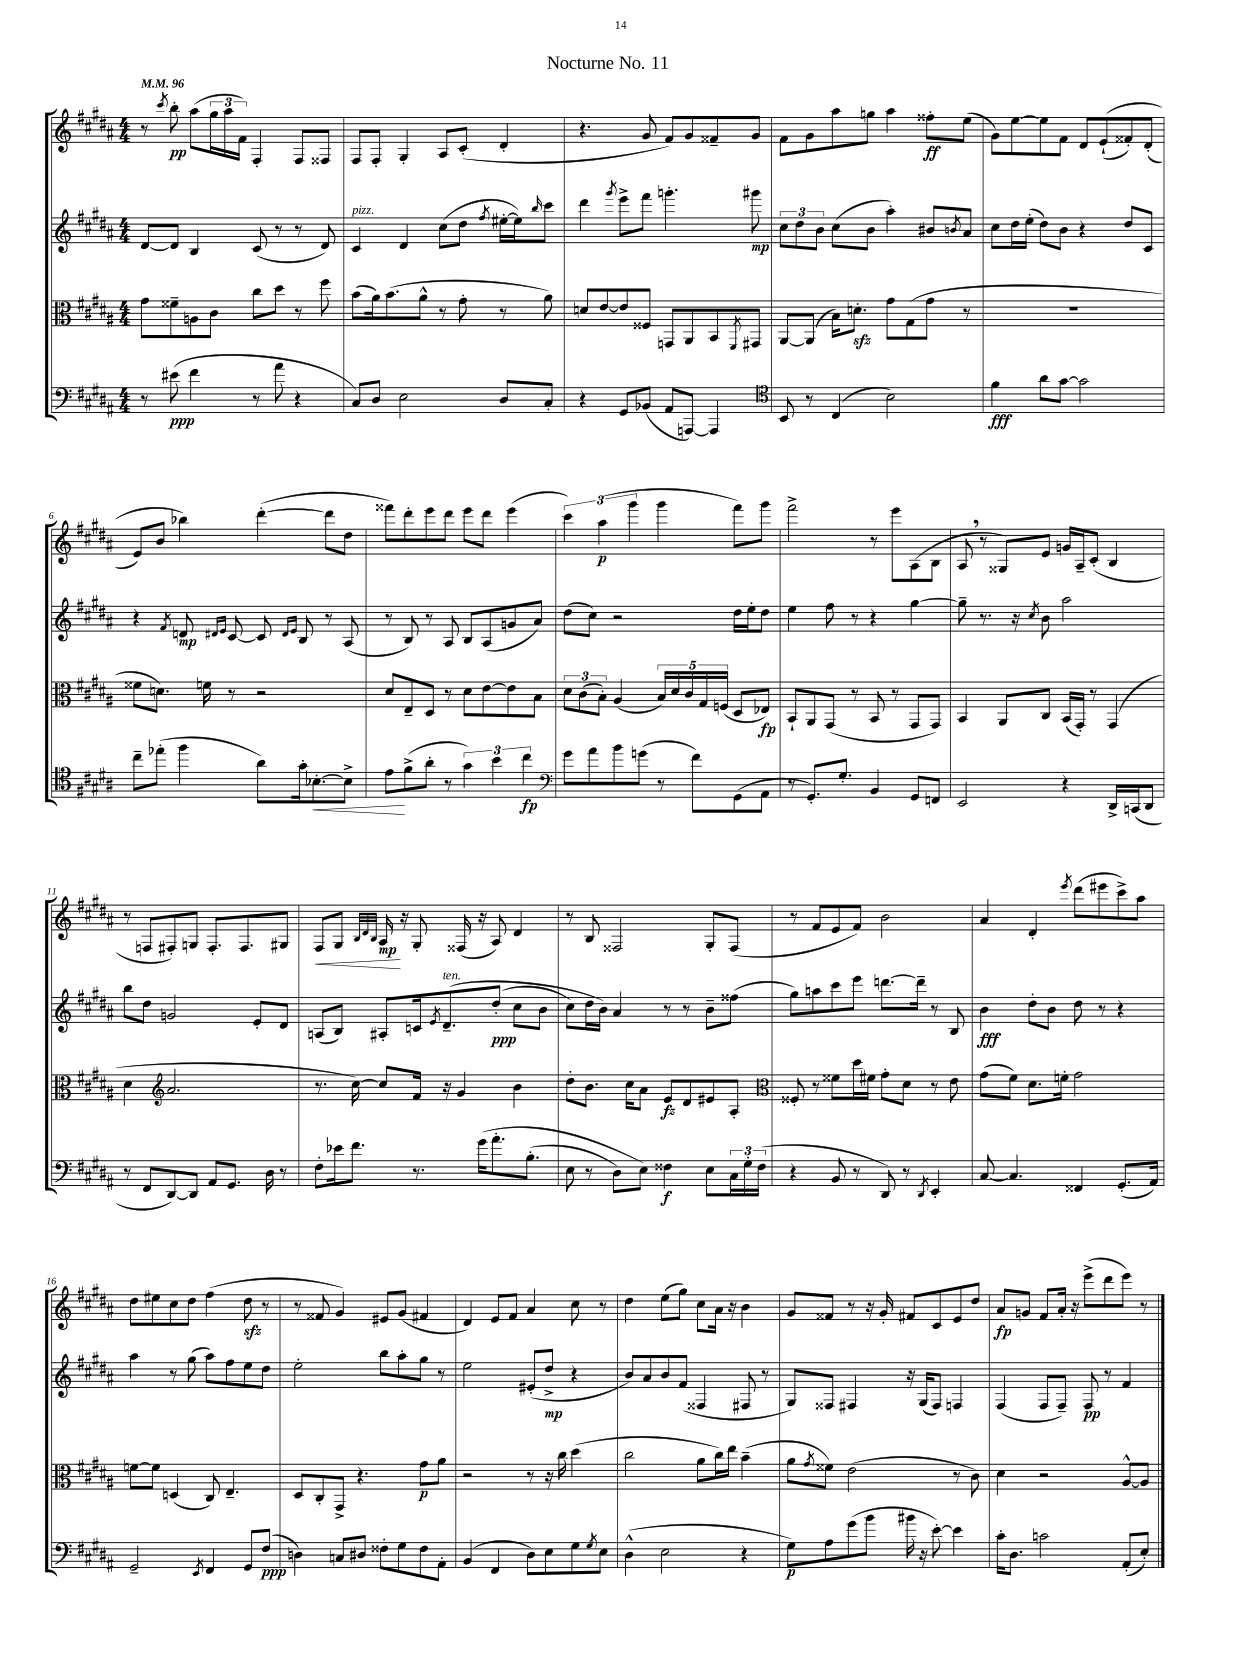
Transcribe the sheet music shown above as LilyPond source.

\header { title = "Nocturne No. 11" }
<<
\new StaffGroup <<
\new Staff = "s0" {
    \clef treble \key b \major \numericTimeSignature \time 4/4 \tempo 4 = 96
    r8 \acciaccatura { cis'''8 } b''8-.\pp ais''8( \tuplet 3/2 { gis''16 ais''16 fis'16) } fis4-. fis8 fisis8 |
    fis8 fis8-. gis4-. ais8 cis'8-.( dis'4-. |
    r4. gis'8 fis'8) gis'8 fisis'8-- gis'8 |
    fis'8 gis'8 ais''8 g''8 ais''4 fisis''8-.\ff e''8( |
    gis'8) e''8~ e''8 fis'8 dis'8 e'8-!(\( fisis'8-.) dis'8-.( |
    e'8) b'8 bes''4\) dis'''4~-.( dis'''8 dis''8 |
    fisis'''8) dis'''8-. e'''8 dis'''8 e'''8 dis'''8 e'''4( |
    \tuplet 3/2 { cis'''4) ais''4\p( gis'''4 } gis'''4 fis'''8) gis'''8 |
    fis'''2-> r8 e'''8 ais8( b8 |
    ais8 \breathe r8 gisis8) e'8 g'16 ais16-- cis'8-.( b4 |
    r8 f8 fis8-.) g8 fis8.-. fis8. gis8 |
    fis8\< gis8 \grace { b32 dis'32 b32 } ais16\mp\! r16 gis8-. fisis16( r16 ais8) dis'4 |
    r8 b8 fisis2 gis8-. fisis8( |
    r8 fis'8 e'8 fis'8) b'2 |
    ais'4 dis'4-. \acciaccatura { e'''8 } dis'''8( eis'''8 cis'''8->) ais''8 |
    dis''8 eis''8 cis''8 dis''8 fis''4( dis''8\sfz r8 |
    r8 fisis'8 gis'4) eis'8 gis'8( fis'4 |
    dis'4) e'8 fis'8 ais'4 cis''8 r8 |
    dis''4 e''8( gis''8) cis''8 ais'16 r16 b'4 |
    gis'8 fisis'8 r8 r16 gis'16-. fis'8 cis'8 e'8 dis''8 |
    ais'8\fp g'8 fis'8 ais'16-. r16 e'''8->( dis'''8 e'''8) r8 \bar "|." |
}
\new Staff = "s1" {
    \clef treble \key b \major \numericTimeSignature \time 4/4
    dis'8~ dis'8 b4 cis'8( r8 r8 dis'8) |
    cis'4^\markup { \italic "pizz." } dis'4 cis''8( dis''8 \acciaccatura { fis''8 } eis''16~-. eis''16) \grace { b''16 } cis'''8 |
    dis'''4 \acciaccatura { gis'''8 } e'''8-> fis'''8 g'''4.-. gis'''8\mp |
    \tuplet 3/2 { cis''8 dis''8 b'8 } cis''8( b'8 ais''4-.) bis'8 \acciaccatura { b'8 } ais'8 |
    cis''8 dis''16 e''16-.( dis''8) b'8 r4 dis''8 cis'8 |
    r4 \acciaccatura { fis'8 } d'8\mp \grace { dis'16 e'16 } cis'8~ cis'8 \grace { dis'16 e'16 } b8 r8 ais8( |
    r8 b8) r8 ais8 b8 ais8( g'8 ais'8) |
    dis''8( cis''8) r2 dis''16 e''16-. dis''8 |
    e''4 fis''8 r8 r4 gis''4~ |
    gis''8-- r8. r16 \acciaccatura { cis''8 } b'8 ais''2 |
    b''8 dis''8 g'2 e'8-. dis'8 |
    a8( b8) ais8-. c'16 \acciaccatura { e'8 } dis'8.--^\markup { \italic "ten." }\( dis''8-.\ppp( cis''8 b'8 |
    cis''8) dis''16 b'16\) ais'4 r8 r8 b'8-- fisis''8( |
    gis''8) a''8 cis'''8 e'''8 d'''8.~ d'''16-- r8 b8 |
    b'4\fff dis''8-. b'8 dis''8 r8 r4 |
    ais''4 r8 gis''8( ais''8) fis''8 e''8 dis''8 |
    e''2-. b''8 ais''8-. gis''8 r8 |
    e''2 eis'8-.( dis''8->\mp r4 |
    b'8) ais'8 b'8 fis'8( fisis4 fis8 r8 |
    gis8) fisis8 fis4 r16 gis16( fis8) f4 |
    fis4( fis8 fis8--) fis8\pp r8 fis'4 \bar "|." |
}
\new Staff = "s2" {
    \clef alto \key b \major \numericTimeSignature \time 4/4
    gis'8 fisis'8-- a8 cis'8 cis''8 dis''8 r8 fis''8 |
    b'8( ais'16) b'8.( ais'8-^ r8 gis'8-. r8 ais'8) |
    d'8 e'8~ e'8 fisis8 g,8 ais,8 b,8 \acciaccatura { fis,8 } gis,8 |
    ais,8~ ais,8( b16) d'8.-.\sfz gis'8 gis8( gis'8 r8 |
    R1 |
    fisis'8 d'8.) f'16 r8 r2 |
    dis'8 e8-- dis8 r8 dis'8 e'8~ e'8 b8 |
    \tuplet 3/2 { dis'8 cis'8( b8-.) } ais4( \tuplet 5/4 { b16) dis'16 cis'16 gis16 f16( } dis8 ees8\fp) |
    b,8-! ais,8 gis,8( r8 b,8 r8 gis,8 gis,8) |
    b,4 ais,8 cis8 b,16( gis,16-.) r8 gis,4( |
    dis'4 \clef treble ais'2. |
    r8. cis''16~) cis''8 fis'16 r16 gis'4 b'4 |
    dis''8-. b'8. cis''16 ais'8 e'8\fz dis'8 eis'8 ais8-. |
    \clef alto fisis8-. r8 fisis'8 dis''16 fis'16 gis'8-. dis'8 r8 e'8 |
    gis'8( fis'8) dis'8. f'16-. gis'2 |
    f'8~ f'8 d4( cis8) e4.-- |
    dis8 cis8-. gis,8-> r4. gis'8\p ais'8 |
    r2 r8 r16 cis''16 dis''4( |
    cis''2 ais'8 cis''16) e''16 b'4--( |
    ais'8 \acciaccatura { gis'8 } fisis'8) e'2( r8 cis'8) |
    dis'4 r2 ais8~-^ ais8 \bar "|." |
}
\new Staff = "s3" {
    \clef bass \key b \major \numericTimeSignature \time 4/4
    r8 eis'8\ppp( fis'4 r8 ais'8 r4 |
    cis8) dis8 e2 dis8 cis8-. |
    r4 gis,8 bes,8( ais,8 a,,8~) a,,4 |
    \clef tenor b,8 r8 cis4( b2) |
    fis'4\fff ais'8 gis'8~ gis'2 |
    cis''8-- ees''8-.( fis''4 ais'8) gis'16-. bes8.~-.\< bes8-> |
    e'8\! fis'8->( ais'8-. r8 \tuplet 3/2 { gis'4) b'4 cis''4\fp } |
    \clef bass gis'8 ais'8 b'8 g'8( r8 fis'8) gis,8( ais,8 |
    r8 gis,8.-.) gis8.-. b,4 gis,8 f,8 |
    e,2 r4 dis,16-> c,16( dis,8 |
    r8 fis,8 dis,8~) dis,8 ais,8 gis,8. dis16 r8 |
    fis8-. ees'16 fis'8. r8. gis'16\( ais'8.-. b8.-.( |
    e8 r8 dis8) e8\) fisis4\f e8 \tuplet 3/2 { cis16 gis16-. fisis16( } |
    r4 b,8 r8 dis,8) r8 \acciaccatura { dis,8 } e,4-. |
    cis8~ cis4. fisis,4 gis,8.-.( ais,16) |
    gis,2-- \acciaccatura { e,8 } fis,4 gis,8 fis8\ppp( |
    d4) c8 dis8 fisis8-. gis8 fisis8 ais,8-. |
    b,4( fis,4 dis8) e8 gis8 \acciaccatura { gis8 } e8 |
    dis4-^( e2 r4 |
    gis8\p) ais8 gis'8( b'8 bis'16 r16 e'8~-.) e'4 |
    cis'16-. dis8. c'2 ais,8-.( e8-.) \bar "|." |
}
>>
>>
